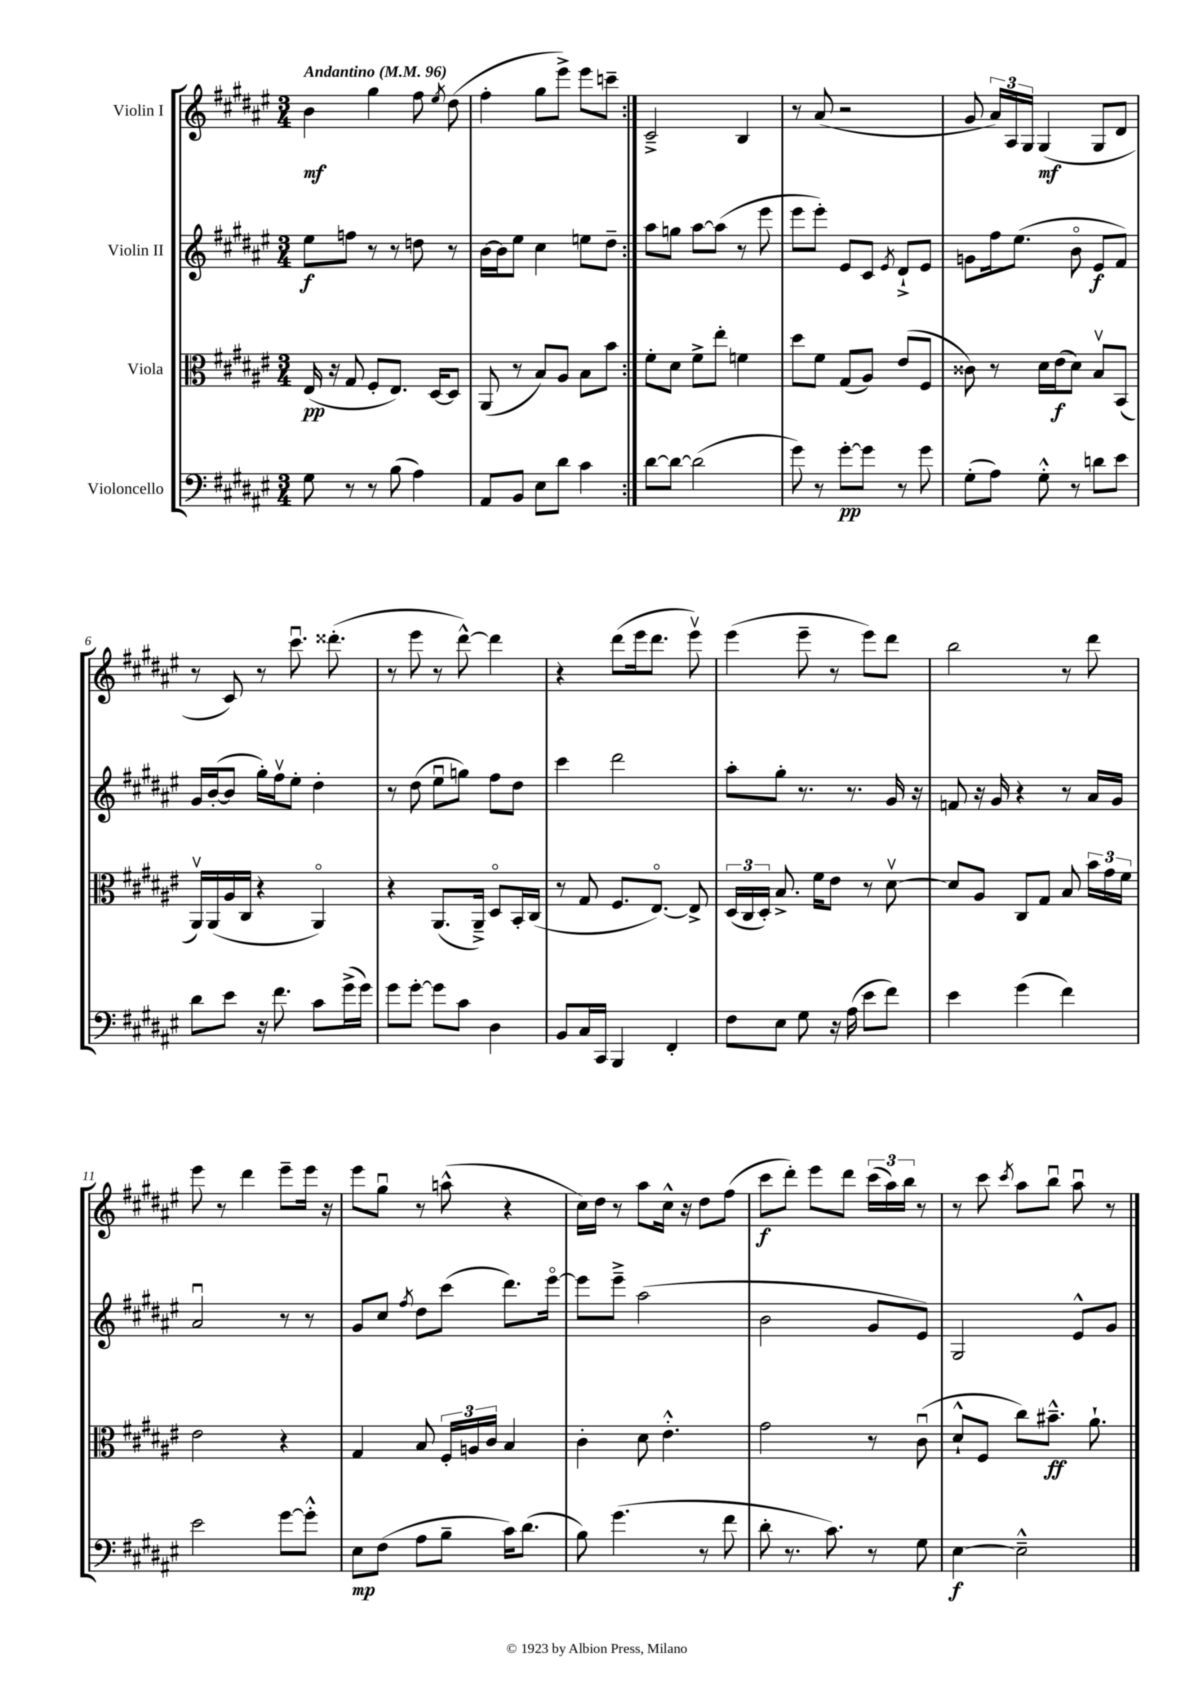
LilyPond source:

<<
\new StaffGroup <<
\new Staff = "s0" \with { instrumentName = "Violin I" } {
    \clef treble \key fis \major \numericTimeSignature \time 3/4 \tempo "Andantino" 4 = 96
    \autoBeamOff \repeat volta 2 { b'4\mf gis''4 fis''8 \acciaccatura { eis''8 } dis''8( |
    fis''4-. gis''8[ eis'''8]->) eis'''8[ c'''8]-- | }
    cis'2---> b4 |
    r8 ais'8( r2 |
    gis'8 \tuplet 3/2 { ais'16[) ais16 gis16] } gis4\mf( gis8[ dis'8] |
    r8 cis'8) r8 cis'''8.\downbow disis'''8.-.( |
    r8 eis'''8 r8 dis'''8~-^) dis'''4 |
    r4 dis'''8[( eis'''16 dis'''8.] eis'''8\upbow) |
    eis'''4( eis'''8-- r8 eis'''8[) dis'''8] |
    b''2 r8 dis'''8 |
    eis'''8 r8 dis'''4 eis'''8[-- eis'''16] r16 |
    eis'''8[ gis''8]\downbow r8 a''8-^( r4 |
    cis''16[) dis''16] r8 ais''8[ cis''16]-^ r16 dis''8[ fis''8]( |
    cis'''8[\f dis'''8]-.) eis'''8[ dis'''8] \tuplet 3/2 { cis'''16[( ais''16) b''16] } r8 |
    r8 cis'''8 \acciaccatura { cis'''8 } ais''8[ b''8]\downbow ais''8\downbow r8 \bar "|." |
}
\new Staff = "s1" \with { instrumentName = "Violin II" } {
    \clef treble \key fis \major \numericTimeSignature \time 3/4
    \autoBeamOff \repeat volta 2 { eis''8[\f f''8] r8 r8 d''8 r8 |
    b'16[~ b'16 eis''8] cis''4 e''8[ dis''8]-- | }
    ais''8[ g''8] ais''8[~ ais''8]( r8 eis'''8 |
    eis'''8[ eis'''8]-.) eis'8[ cis'8] \acciaccatura { eis'8 } dis'8[-!-> eis'8] |
    g'8[ fis''16 eis''8.]( b'8\flageolet eis'8[\f fis'8]) |
    gis'16[ b'16~-.( b'8] gis''16[-.) fis''16\upbow eis''8]-. dis''4-. |
    r8 dis''8( eis''8[\downbow g''8]) fis''8[ dis''8] |
    cis'''4 dis'''2 |
    ais''8[-. gis''8]-. r8. r8. gis'16 r16 |
    f'8 r16 gis'16 r4 r8 ais'16[ gis'16] |
    ais'2\downbow r8 r8 |
    gis'8[ cis''8] \acciaccatura { fis''8 } dis''8[ cis'''8]( dis'''8.[) eis'''16]~\flageolet |
    eis'''8[ eis'''8]---> ais''2( |
    b'2 gis'8[ eis'8]) |
    gis2 eis'8[-^ gis'8] \bar "|." |
}
\new Staff = "s2" \with { instrumentName = "Viola" } {
    \clef alto \key fis \major \numericTimeSignature \time 3/4
    \autoBeamOff \repeat volta 2 { eis16\pp( r16 gis8 fis8[-. eis8.]) dis16[~ dis8] |
    ais,8( r8 b8[) ais8] b8[ b'8] | }
    fis'8[-. dis'8] fis'8[-> eis''8]-. f'4 |
    dis''8[ fis'8] gis8[( ais8]) eis'8[( fis8] |
    cisis'8) r8 dis'16[ eis'16\f( dis'8]) b8[\upbow b,8]( |
    ais,16[\upbow) ais,16( ais16 cis16] r4 ais,4\flageolet) |
    r4 ais,8.[( ais,16]--->) dis8[\flageolet b,16-. cis16]( |
    r8 gis8 fis8.[ eis8.]~\flageolet) eis8-> |
    \tuplet 3/2 { dis16[( cis16 dis16]-.) } b8.-> fis'16[ eis'8] r8 dis'8~\upbow |
    dis'8[ ais8] cis8[ gis8] b8 \tuplet 3/2 { b'16[ gis'16 fis'16] } |
    eis'2 r4 |
    gis4 b8 \tuplet 3/2 { fis16[-. a16 cis'16] } b4 |
    cis'4-. dis'8 eis'4.-.-^ |
    gis'2 r8 cis'8\downbow( |
    dis'8[-!-^ fis8] cis''8[) bis'8.]---^\ff ais'8.-! \bar "|." |
}
\new Staff = "s3" \with { instrumentName = "Violoncello" } {
    \clef bass \key fis \major \numericTimeSignature \time 3/4
    \autoBeamOff \repeat volta 2 { gis8 r8 r8 b8( ais4) |
    ais,8[ b,8] eis8[ dis'8] cis'4 | }
    dis'8[~ dis'8]~ dis'2( |
    gis'8) r8 gis'8[~-.\pp gis'8] r8 gis'8 |
    gis8[-.( ais8]) gis8-.-^ r8 d'8[ eis'8] |
    dis'8[ eis'8] r16 fis'8. cis'8[ gis'16->( gis'16]) |
    gis'8[ gis'8]~-. gis'8[ cis'8] dis4 |
    b,8[ cis16 cis,16] b,,4 fis,4-. |
    fis8[ eis8] gis8 r16 ais16( eis'8[ fis'8]) |
    eis'4 gis'4( fis'4) |
    eis'2 gis'8[~ gis'8]-.-^ |
    eis8[\mp fis8]( ais8[ b8]-- cis'16[) dis'8.]( |
    b8) gis'4.( r8 fis'8 |
    dis'8-. r8. cis'8.) r8 gis8 |
    eis4~\f eis2---^ \bar "|." |
}
>>
>>
